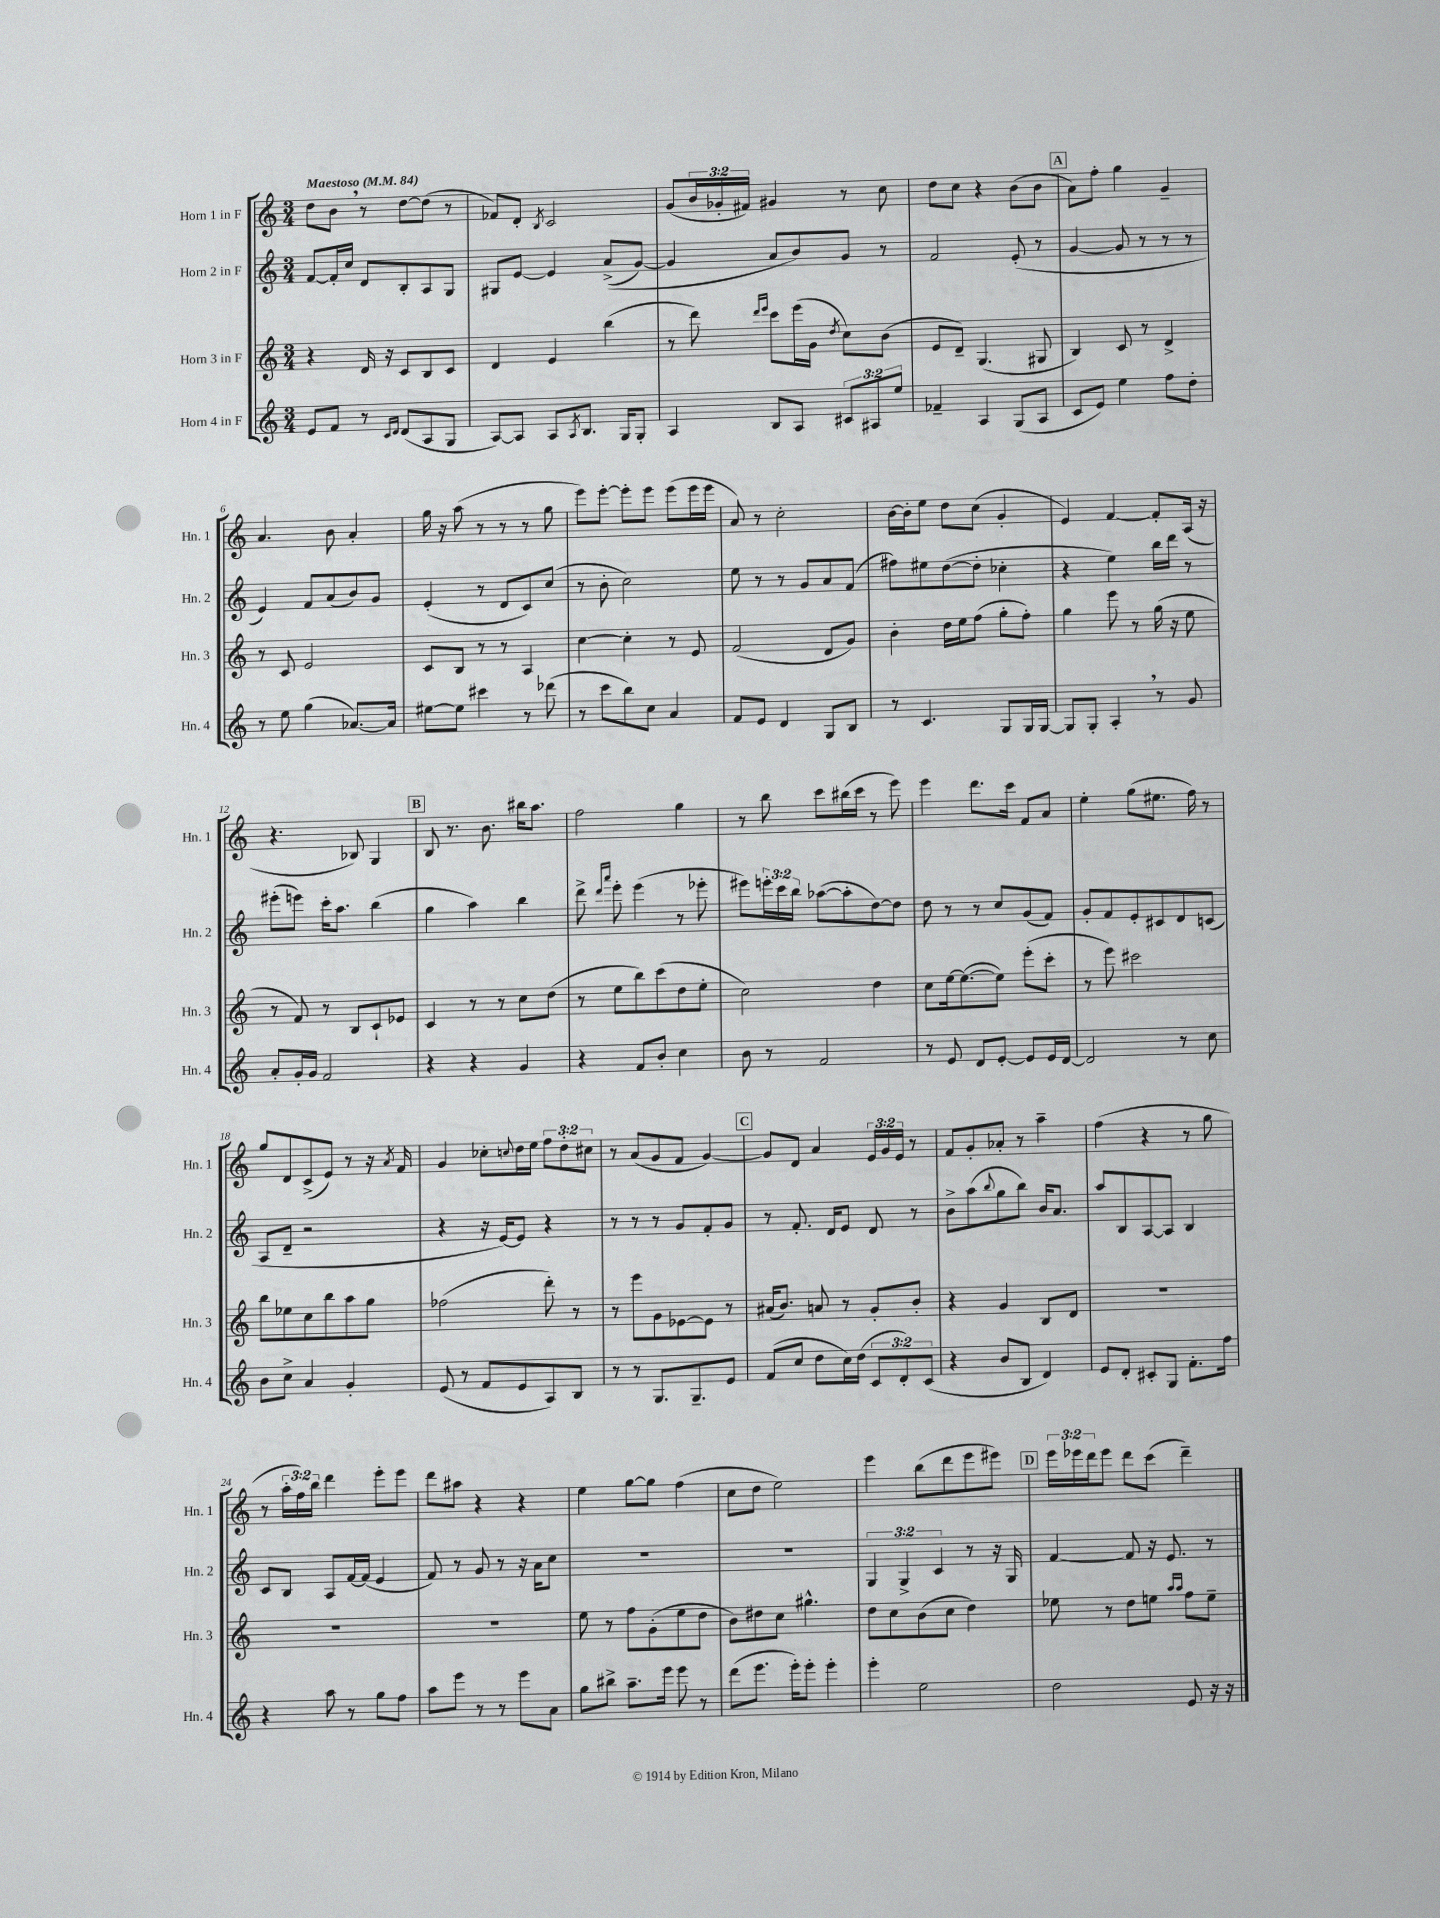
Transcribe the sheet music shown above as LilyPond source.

<<
\new StaffGroup <<
\new Staff = "s0" \with { instrumentName = "Horn 1 in F" shortInstrumentName = "Hn. 1" } {
    \clef treble \key c \major \numericTimeSignature \time 3/4 \override Staff.TupletNumber.text = #tuplet-number::calc-fraction-text \tempo "Maestoso" 4 = 84
    d''8 b'8 \breathe r8 d''8~ d''8( r8 |
    fes'8) d'8-. \acciaccatura { b8 } c'2 |
    g'8( \tuplet 3/2 { b'16 ges'16-. fis'16) } gis'4 r8 c''8 |
    d''8 c''8 r4 b'8( b'8 |
    \mark \markup { \box "A" } a'8) f''8-. g''4 g'4-- |
    a'4. b'8 a'4-. |
    g''16 r16 a''8( r8 r8 r8 g''8 |
    e'''8) e'''8~-. e'''8-. e'''8 e'''8( e'''16 e'''16 |
    a'8) r8 c''2-. |
    b'16~ b'16-. e''8 d''8 c''8( g'4-. |
    e'4) f'4~ f'8-. a16( r16 |
    r4. bes8) g4 |
    \mark \markup { \box "B" } b8 r8. b'8. bis''16 a''8. |
    f''2 g''4 |
    r8 b''8 c'''8 bis''16( c'''16 r8 e'''8) |
    e'''4 d'''8. c'''16 f'8 a'8 |
    e''4-. g''8( eis''8. f''16) r8 |
    g''8 d'8 c'8->( e'8) r8 r16 \acciaccatura { a'8 } f'16 |
    g'4 ces''8-. \appoggiatura { c''8 } d''16 e''16 \tuplet 3/2 { f''8 d''8-. cis''8 } |
    r8 a'8( g'8 f'8 g'4~) |
    \mark \markup { \box "C" } g'8 d'8 a'4 \tuplet 3/2 { e'16 g'16 e'16 } r8 |
    f'8 g'8-. aes'8-. r8 a''4-- |
    f''4( r4 r8 g''8 |
    r8 \tuplet 3/2 { a''16-. f''16) b''16 } d'''4 e'''8-. e'''8 |
    d'''8 ais''8 r4 r4 |
    e''4 g''8~ g''8 f''4( |
    c''8 d''8 e''2) |
    e'''4 b''8( d'''8 e'''8 eis'''8) |
    \mark \markup { \box "D" } \tuplet 3/2 { e'''16 ees'''16 d'''16 } ees'''8 d'''8 c'''8( d'''4--) \bar "|." |
}
\new Staff = "s1" \with { instrumentName = "Horn 2 in F" shortInstrumentName = "Hn. 2" } {
    \clef treble \key c \major \numericTimeSignature \time 3/4 \override Staff.TupletNumber.text = #tuplet-number::calc-fraction-text
    f'8~ f'16-. c''16 d'8 b8-. a8 g8 |
    gis8 e'8~ e'4 a'8->(\( g'8~) |
    g'4 a'8 b'8\) g'8 r8 |
    f'2 e'8-.( r8 |
    \mark \markup { \box "A" } g'4~ g'8 r8 r8 r8 |
    e'4) f'8 a'8( b'8) g'8 |
    e'4-.( r8 d'8 c'8) c''8( |
    r8 b'8-. c''2) |
    e''8 r8 r8 g'8 a'8 f'8( |
    fis''8) eis''8 d''8~( d''8-. ces''4-. |
    r4 e''4) b''16 d'''16 r8 |
    eis'''8-.( e'''8) c'''16-. a''8. b''4( |
    \mark \markup { \box "B" } g''4 a''4) b''4 |
    d'''8-> \grace { d'''16 a'''16 } e'''8-. e'''4( r8 ees'''8-. |
    eis'''8) \tuplet 3/2 { e'''16-. c'''16 b''16 } aes''8~( aes''8-. d''8~) d''8 |
    d''8 r8 r8 c''8 g'8( f'8) |
    g'8-. f'8 e'8-. cis'8 d'8 c'8( |
    a8 d'8-- r2 |
    r4 r16 e'16~) e'8 r4 |
    r8 r8 r8 g'8 f'8-. g'8 |
    \mark \markup { \box "C" } r8 f'8.-. d'16 e'8 d'8 r8 |
    b'8-> a''8( \appoggiatura { b''8 } g''8 b''8) b'16 a'8. |
    a''8 b8 a8~ a8 b4 |
    c'8 b8 a8 f'16~ f'16( e'4 |
    f'8) r8 g'8 r8 r16 a'16 c''8 |
    R2. |
    R2. |
    \tuplet 3/2 { g4 g4-> c'4 } r8 r16 g16 |
    \mark \markup { \box "D" } f'4~ f'8 r16 e'8. r8 \bar "|." |
}
\new Staff = "s2" \with { instrumentName = "Horn 3 in F" shortInstrumentName = "Hn. 3" } {
    \clef treble \key c \major \numericTimeSignature \time 3/4
    r4 d'16 r16 c'8 b8 c'8 |
    d'4 e'4 b''4( |
    r8 d'''8) \grace { d'''16 e'''16 } c'''8 e'''16( g'16 \acciaccatura { d''8 } c''8) b'8( |
    e'8 d'8--) g4.( gis8 |
    \mark \markup { \box "A" } b4) c'8 r8 d'4-> |
    r8 c'8 e'2 |
    c'8 b8 r8 r8 a4 |
    c''4~ c''4-. r8 e'8 |
    f'2( d'8 g'8) |
    b'4-. d''16 e''16 f''8( g''8-. f''8-.) |
    g''4 e'''8 r8 g''16( r16 e''8 |
    r8 f'8) r8 b8 c'8-! ees'8 |
    \mark \markup { \box "B" } c'4 r8 r8 c''8 d''8( |
    r8 e''8 b''8) c'''8( d''8 e''8-. |
    c''2) d''4 |
    c''8 e''16~ e''8.~( e''8) e'''8-.( c'''8-. |
    r8 e'''8) cis'''2 |
    b''8 ees''8 c''8 b''8 a''8 g''8 |
    fes''2( d'''8-.) r8 |
    r8 e'''8 g'8 ees'8~ ees'8 r8 |
    \mark \markup { \box "C" } ais'16( b'8.) a'8 r8 g'8-. b'8-. |
    r4 g'4 b8 d'8 |
    R2. |
    R2. |
    R2. |
    e''8 r8 f''8 g'8-.( e''8 d''8 |
    b'8) dis''8 c''8 gis''4.-^ |
    d''8 c''8 b'8( c''8 d''4) |
    \mark \markup { \box "D" } ees''8 r8 d''8 e''8 \grace { a''16 a''16 } f''8 e''8-- \bar "|." |
}
\new Staff = "s3" \with { instrumentName = "Horn 4 in F" shortInstrumentName = "Hn. 4" } {
    \clef treble \key c \major \numericTimeSignature \time 3/4 \override Staff.TupletNumber.text = #tuplet-number::calc-fraction-text
    e'8 f'8 r8 \grace { c'16 d'16 } d'8( a8 g8 |
    a8~) a8 a8 \acciaccatura { a8 } b8. g16 g8-. |
    a4 b8 a8 \tuplet 3/2 { cis'8 ais8 e''8 } |
    fes'4-- a4 g8( a8 |
    \mark \markup { \box "A" } c'8 e'8) e''4 f''8 d''8-. |
    r8 e''8 g''4( aes'8.~) aes'16 |
    eis''8~ eis''8 cis'''4 r8 des'''8( |
    r8 c'''8 b''8) c''8 a'4 |
    f'8 e'8 d'4 g8 b8 |
    r8 c'4. g8 g16 g16~ |
    g8 g8-. a4-. \breathe r8 g'8 |
    a'8-. g'16-. g'16 f'2 |
    \mark \markup { \box "B" } r4 r4 g'4 |
    r4 f'8 b'8-. c''4 |
    b'8 r8 f'2 |
    r8 e'8 d'8 e'8~-. e'8 e'16 d'16~ |
    d'2 r8 c''8 |
    b'8 c''8-> a'4 g'4-. |
    e'8( r8 f'8 e'8 a8) b8 |
    r8 r8 g8. g8.-- e'8 |
    \mark \markup { \box "C" } f'8( c''8 d''8 c''16) d''16( \tuplet 3/2 { c'8 d'8-.) c'8( } |
    r4 b'8 b8 d'4) |
    e'8 d'8-. cis'8-. g8 f'8.-. f''16 |
    r4 a''8 r8 g''8 f''8 |
    a''8 e'''8 r8 r8 e'''8 a'8 |
    g''8 bis''8-> a''8.-- e'''16 e'''8 r8 |
    d'''8( e'''8. e'''16-.) e'''8-. e'''4-. |
    e'''4-. e''2 |
    \mark \markup { \box "D" } d''2 e'8 r16 r16 \bar "|." |
}
>>
>>
